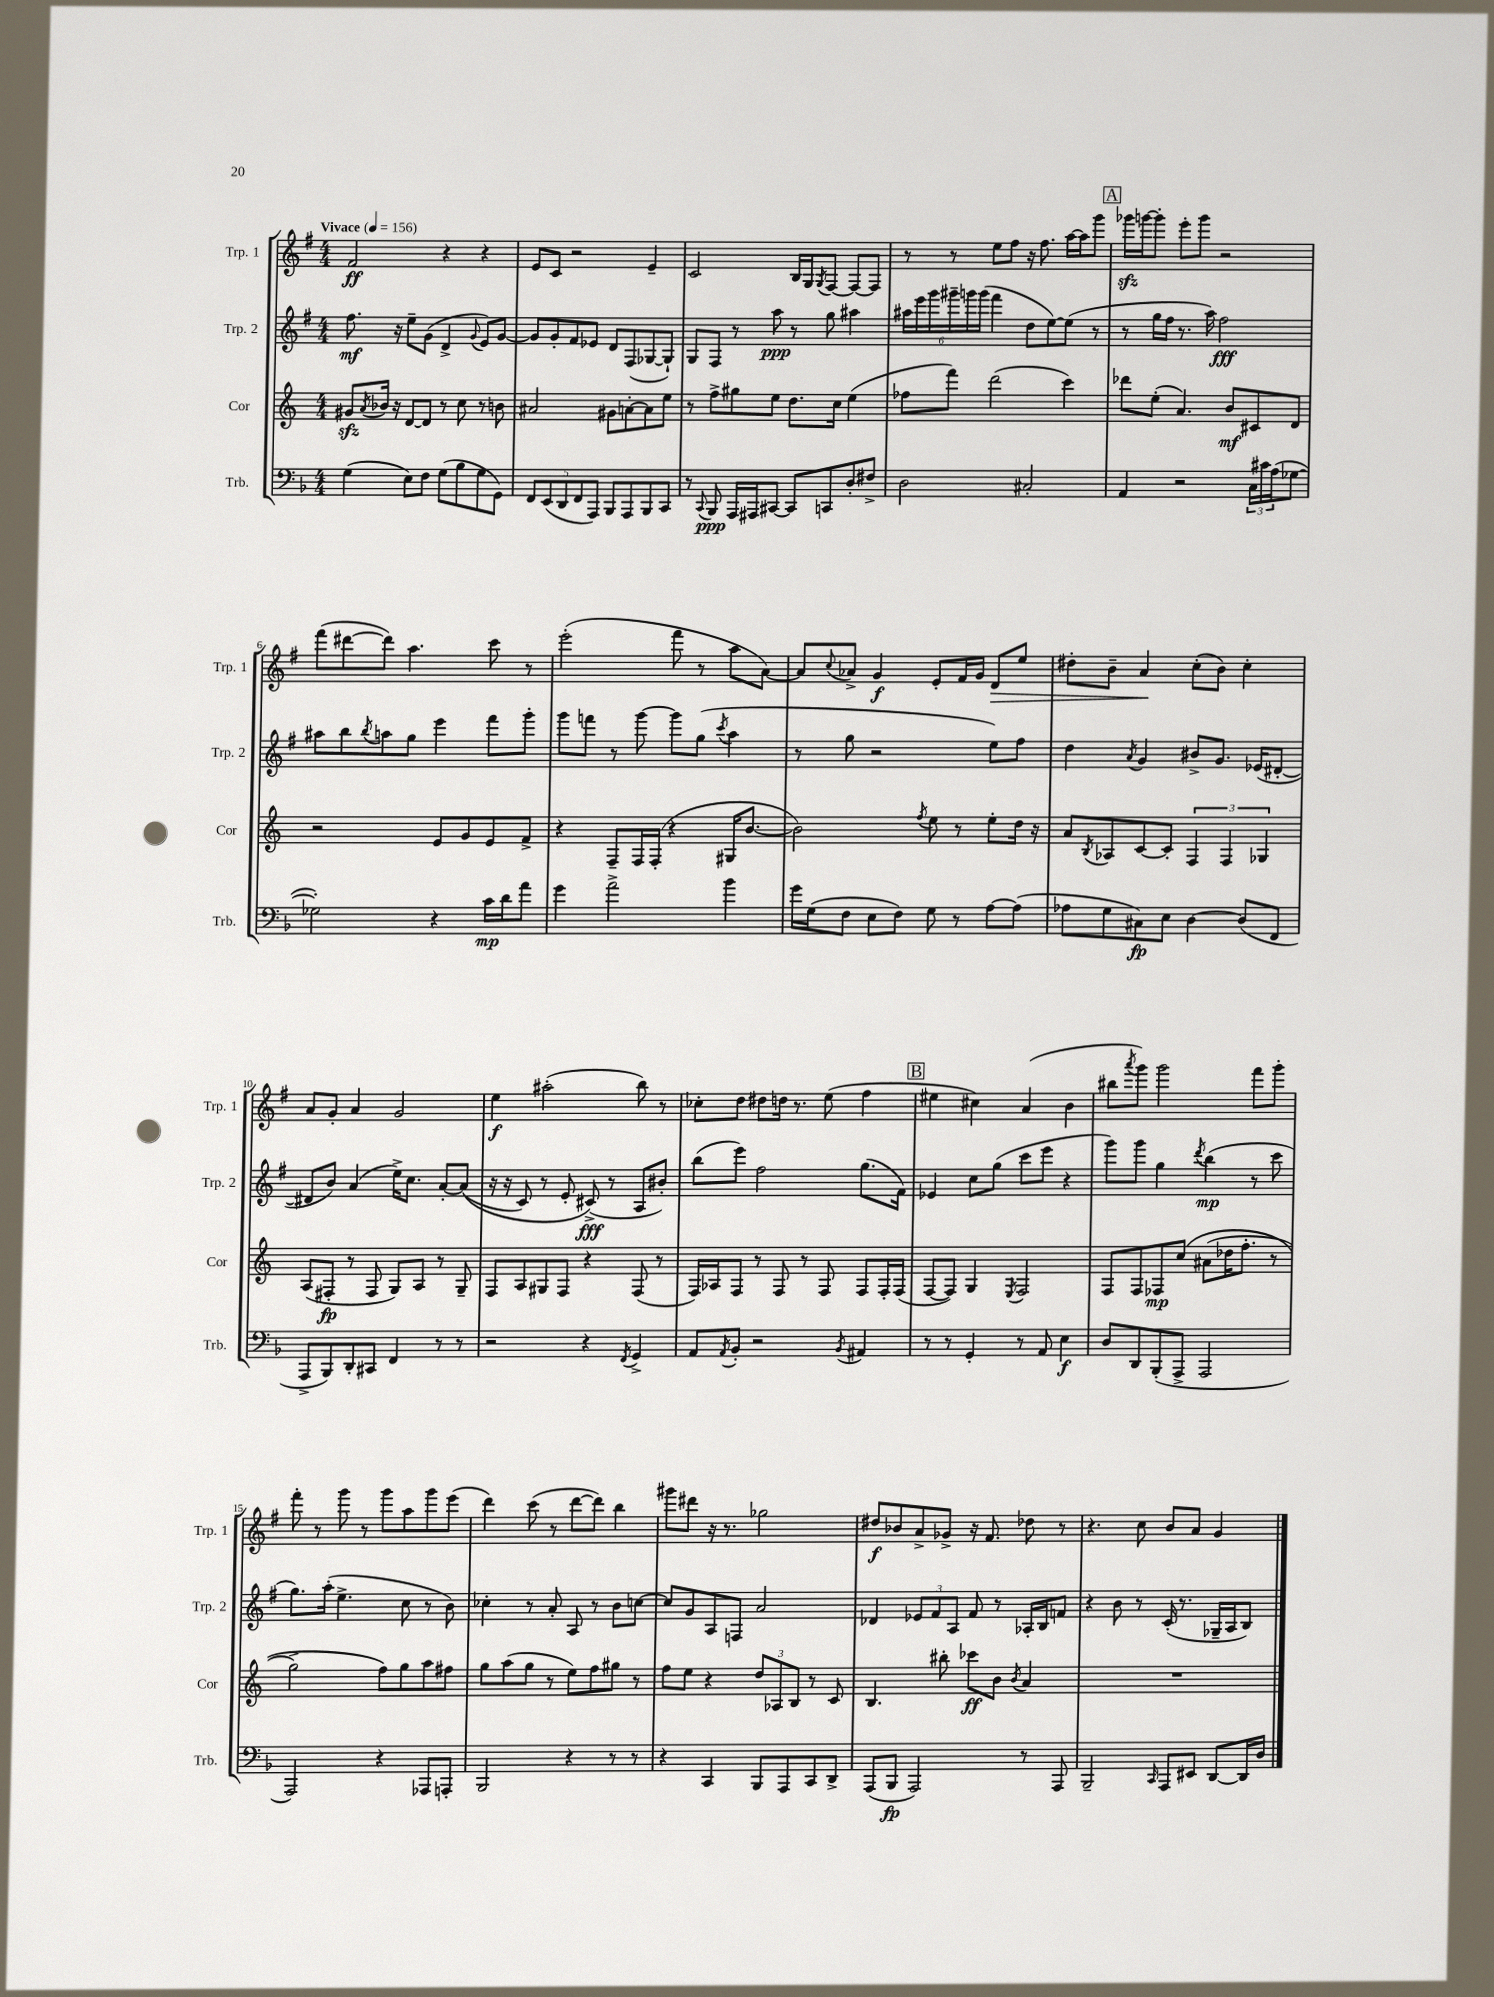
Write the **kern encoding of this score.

**kern	**dynam	**kern	**dynam	**kern	**dynam	**kern	**dynam
*part4	*part4	*part3	*part3	*part2	*part2	*part1	*part1
*staff4	*staff4	*staff3	*staff3	*staff2	*staff2	*staff1	*staff1
*I"Trb.	*	*I"Cor	*	*I"Trp. 2	*	*I"Trp. 1	*
*I'Trb.	*	*I'Cor	*	*I'Trp. 2	*	*I'Trp. 1	*
*clefF4	*	*clefG2	*	*clefG2	*	*clefG2	*
*k[b-]	*	*k[]	*	*k[f#]	*	*k[f#]	*
*M4/4	*	*M4/4	*	*M4/4	*	*M4/4	*
*MM156	*	*MM156	*	*MM156	*	*MM156	*
=1	=1	=1	=1	=1	=1	=1	=1
!	!	!	!	!	!	!LO:TX:a:B:t=Vivace	!
(4G\	.	8g#Xzz/L	.	8.ff#\	mf	2f#/	ff
.	.	8qa/	.	.	.	.	.
.	.	16b-X/Jk	.	.	.	.	.
.	.	16r	.	16r	.	.	.
8E\L)	.	[8d/L	.	8ee~\L	.	.	.
8F\J	.	8d/J]	.	(8g\J	.	.	.
(8G\L	.	8r	.	4d^/	.	4r	.
8B-\	.	8cc\	.	.	.	.	.
.	.	.	.	8qqg/	.	.	.
8G\	.	8r	.	8e/L)	.	4r	.
8GG\J)	.	8bn\	.	[8g/J	.	.	.
=2	=2	=2	=2	=2	=2	=2	=2
10FF/L	.	2a#X/	.	8g/L]	.	8e/L	.
(10EE/	.	.	.	.	.	.	.
.	.	.	.	8g'/	.	8c/J	.
10DD/	.	.	.	.	.	.	.
.	.	.	.	8f#/	.	2r	.
10FF/	.	.	.	.	.	.	.
.	.	.	.	8e-X/J	.	.	.
10AAA/J)	.	.	.	.	.	.	.
8BBB-/L	.	8g#X\L	.	8d/L	.	.	.
8AAA/	.	[8an'\	.	(8F#/	.	.	.
8BBB-/	.	8a\]	.	[8G-X/	.	4e~/	.
8CC/J	.	8ee\J	.	8G-`/J])	.	.	.
=3	=3	=3	=3	=3	=3	=3	=3
8r	.	8r	.	8G/L	.	2c/	.
8qqCC/	.	.	.	.	.	.	.
8BBB-/	ppp	8ff^\L	.	8F#/J	.	.	.
16AAA/LL	.	8gg#X\	.	8r	.	.	.
16AAA#X/J	.	.	.	.	.	.	.
[8CC#X/J	.	8ee\J	.	8aa\	ppp	.	.
8CC#/L]	.	8.dd\L	.	8r	.	16B/LL	.
.	.	.	.	.	.	16G/J	.
.	.	.	.	.	.	8qG/	.
8CCn/	.	.	.	8gg\	.	[8F#/J	.
.	.	16cc\Jk	.	.	.	.	.
8D'/	.	(4ee\	.	4aa#X\	.	8F#/L_	.
8F#X^/J	.	.	.	.	.	8F#/J]	.
=4	=4	=4	=4	=4	=4	=4	=4
2D\	.	8ff-X\L	.	24aa#X\LL	.	8r	.
.	.	.	.	24eee\	.	.	.
.	.	.	.	24ggg\	.	.	.
.	.	8fff\J)	.	24ggg#X~\	.	8r	.
.	.	.	.	24gggn\	.	.	.
.	.	.	.	(24ggg\JJ	.	.	.
.	.	(2ddd\	.	4fff#\	.	8ee\L	.
.	.	.	.	.	.	8ff#\J	.
2C#X'/	.	.	.	8dd\L	.	16r	.
.	.	.	.	.	.	8.ff#\	.
.	.	.	.	[8ee\)	.	.	.
.	.	4ccc\)	.	(8ee\J]	.	[16aa\LL	.
.	.	.	.	.	.	16aa\J]	.
.	.	.	.	8r	.	8ggg\J	.
!!LO:REH:place=s1:t=A
=5	=5	=5	=5	=5	=5	=5	=5
4AA/	.	8ddd-X\L	.	8r	.	16ggg-Xzz\LL	.
.	.	.	.	.	.	[16gggn\J	.
.	.	(8ee'\J	.	16gg\LL	.	8ggg'\J]	.
.	.	.	.	16ff#\JJ	.	.	.
2r	.	4.a/)	.	8.r	.	8eee'\L	.
.	.	.	.	.	.	8ggg\J	.
.	.	.	.	16aa\)	.	.	.
.	.	.	.	2ff#\	fff	2r	.
.	.	8b/L	mf	.	.	.	.
24C\LL	.	8c#X/	.	.	.	.	.
24c#X\	.	.	.	.	.	.	.
(24A\J	.	.	.	.	.	.	.
[8G-X\J	.	8d/J	.	.	.	.	.
!!LO:LB:g=z
=6	=6	=6	=6	=6	=6	=6	=6
2G-X'\])	.	2r	.	8aa#X\L	.	(8fff#\L	.
.	.	.	.	8bb\	.	[8ddd#X\	.
.	.	.	.	8qbb/	.	.	.
.	.	.	.	8aan\	.	8ddd#\J])	.
.	.	.	.	8gg\J	.	4.aa\	.
4r	.	8e/L	.	4eee\	.	.	.
.	.	8g/	.	.	.	.	.
16c\LL	mp	8e/	.	8fff#\L	.	8ccc\	.
16d\J	.	.	.	.	.	.	.
8a\J	.	8f^/J	.	8ggg'\J	.	8r	.
=7	=7	=7	=7	=7	=7	=7	=7
4g\	.	4r	.	8ggg\L	.	(2eee'\	.
.	.	.	.	8fffn\J	.	.	.
2a^\	.	8F~/L	.	8r	.	.	.
.	.	16F/L	.	[8ggg\	.	.	.
.	.	(16F'/JJ	.	.	.	.	.
.	.	4r	.	8ggg\L]	.	8fff#\	.
.	.	.	.	(8gg\J	.	8r	.
.	.	.	.	8qccc/	.	.	.
4b-\	.	16G#X/KL	.	4aa\	.	8aa\L	.
.	.	[8.b/J	.	.	.	.	.
.	.	.	.	.	.	[8a\J)	.
=8	=8	=8	=8	=8	=8	=8	=8
16g\LL	.	2b\])	.	8r	.	8a/L]	.
(16G\J	.	.	.	.	.	.	.
.	.	.	.	.	.	8qqcc/	.
8F\J	.	.	.	8gg\	.	8a-X^/J	.
8E\L	.	.	.	2r	.	4g/	f
8F\J)	.	.	.	.	.	.	.
.	.	8qff/	.	.	.	.	.
8G\	.	8ee\	.	.	.	8e'/L	.
8r	.	8r	.	.	.	16f#/L	.
.	.	.	.	.	.	16g/JJ	.
!	!	!	!	!	!	!	!LO:HP:b
[8A\L	.	8ee'\L	.	8ee\L)	.	8d/L	>
(8A\J]	.	16dd\Jk	.	8ff#\J	.	8ee/J	.
.	.	16r	.	.	.	.	.
=9	=9	=9	=9	=9	=9	=9	=9
8A-X\L	.	8a/L	.	4dd\	.	8dd#X'\L	.
.	.	8qB/	.	.	.	.	.
8G\	.	8A-X/	.	.	.	8b~\J	.
.	.	.	.	8qa/	.	.	.
8C#X\)	fp	[8c/	.	4g/	.	4a/	.
8E\J	.	8c'/J]	.	.	.	.	.
[4D\	.	6F/	.	8b#X^/L	.	(8cc'\L	]
.	.	.	.	8.g/J	.	8b\J)	.
.	.	6F/	.	.	.	.	.
(8D/L]	.	.	.	.	.	4cc'\	.
.	.	.	.	(16e-X/KL	.	.	.
.	.	6G-X/	.	.	.	.	.
8FF/J	.	.	.	[8d#X'/J	.	.	.
!!LO:LB:g=z
=10	=10	=10	=10	=10	=10	=10	=10
8AAA^/L	.	(8A/L	.	8d#X/L]	.	8a/L	.
8BBB-/)	.	8F#X'/J	fp	8b/J)	.	8g'/J	.
8DD'/	.	8r	.	(4a/	.	4a/	.
8CC#X/J	.	8F#/	.	.	.	.	.
4FF/	.	8G/L)	.	16ee^\KL)	.	2g/	.
.	.	.	.	8.cc\J	.	.	.
.	.	8A/J	.	.	.	.	.
8r	.	8r	.	[8a'/L	.	.	.
8r	.	8G~/	.	((8a/J]	.	.	.
=11	=11	=11	=11	=11	=11	=11	=11
2r	.	8F/L	.	16r	.	4ee\	f
.	.	.	.	16r	.	.	.
.	.	8A/	.	8c/)	.	.	.
.	.	8G#X/	.	8r	.	(2aa#X'\	.
.	.	8F/J	.	8e'/	.	.	.
4r	.	4r	.	(8c#X^/)	fff	.	.
.	.	.	.	8r	.	.	.
8qFF/	.	.	.	.	.	.	.
4GG^/	.	(8F/	.	8A/L	.	8bb\)	.
.	.	8r	.	8b#X'/J)	.	8r	.
=12	=12	=12	=12	=12	=12	=12	=12
8AA/L	.	16F/LL)	.	(8bb\L	.	8cc-X'\L	.
.	.	16A-X/J	.	.	.	.	.
8qAA/	.	.	.	.	.	.	.
8BB-'/J	.	8F/J	.	8eee\J)	.	8dd\J	.
2r	.	8r	.	2ff#\	.	8dd#X\L	.
.	.	8F/	.	.	.	16ddn\Jk	.
.	.	.	.	.	.	8.r	.
.	.	8r	.	.	.	.	.
.	.	8F/	.	.	.	(8ee\	.
8qBB-/	.	.	.	.	.	.	.
4AA#X/	.	8F/L	.	(8.gg\L	.	4ff#\	.
.	.	16F'/L	.	.	.	.	.
.	.	(16F/JJ	.	16f#\Jk)	.	.	.
!!LO:REH:place=s1:t=B
=13	=13	=13	=13	=13	=13	=13	=13
8r	.	[8F/L	.	4e-X/	.	4ee#X\	.
8r	.	8F/J])	.	.	.	.	.
4GG'/	.	4G/	.	8cc\L	.	4cc#X\)	.
.	.	.	.	(8gg\J	.	.	.
.	.	8qE/	.	.	.	.	.
8r	.	2F/	.	8ccc\L	.	(4a/	.
8AA/	.	.	.	8eee\J	.	.	.
4E\	f	.	.	4r	.	4b\	.
=14	=14	=14	=14	=14	=14	=14	=14
8D/L	.	8F/L	.	8ggg\L)	.	8bb#X\L	.
.	.	.	.	.	.	8qaaa/	.
8DD/	.	8F/	.	8ggg\J	.	8ggg\J)	.
(8BBB-'/	.	8F-X/	mp	4gg\	.	2ggg\	.
8AAA^/J	.	(8cc/J	.	.	.	.	.
.	.	.	.	8qddd/	.	.	.
2AAA/	.	(8a#X\L	.	(4bb\	mp	.	.
.	.	16dd-X\K	.	.	.	.	.
.	.	8.ff'\J	.	.	.	.	.
.	.	.	.	8r	.	8fff#\L	.
.	.	8r	.	8ccc\	.	8ggg'\J	.
!!LO:LB:g=z
=15	=15	=15	=15	=15	=15	=15	=15
2AAA/)	.	2gg^\)	.	8.gg\L)	.	8fff#'\	.
.	.	.	.	.	.	8r	.
.	.	.	.	(16aa'\Jk	.	.	.
.	.	.	.	4.ee^\	.	8ggg\	.
.	.	.	.	.	.	8r	.
4r	.	8ff\L)	.	.	.	8ggg\L	.
.	.	8gg\	.	8cc\	.	8aa\	.
8AAA-X/L	.	8aa\	.	8r	.	8ggg\	.
8AAAn'/J	.	8ff#X\J	.	8b\)	.	(8eee\J	.
=16	=16	=16	=16	=16	=16	=16	=16
2BBB-/	.	8gg\L	.	4cc-X'\	.	4ddd\)	.
.	.	(8aa\	.	.	.	.	.
.	.	8gg\J	.	8r	.	(8ccc\	.
.	.	8r	.	8a'/	.	8r	.
4r	.	8ee\L)	.	8A/	.	[8ddd\L	.
.	.	8ff\	.	8r	.	8ddd\J])	.
8r	.	8gg#X\J	.	8b\L	.	4bb\	.
8r	.	8r	.	[8ccn\J	.	.	.
=17	=17	=17	=17	=17	=17	=17	=17
4r	.	8ff\L	.	8cc/L]	.	8ggg#X\L	.
.	.	8ee\J	.	8g/	.	8ddd#X\J	.
4CC/	.	4r	.	8A/	.	16r	.
.	.	.	.	.	.	8.r	.
.	.	.	.	8Fn/J	.	.	.
8BBB-/L	.	12dd/L	.	2a/	.	2gg-X\	.
.	.	12A-X/	.	.	.	.	.
8AAA/	.	.	.	.	.	.	.
.	.	12B/J	.	.	.	.	.
8CC/	.	8r	.	.	.	.	.
8DD^/J	.	8c/	.	.	.	.	.
=18	=18	=18	=18	=18	=18	=18	=18
(8AAA/L	.	4.B/	.	4d-X/	.	8dd#X/L	f
8BBB-/J	fp	.	.	.	.	8b-X/	.
2AAA/)	.	.	.	12e-X/L	.	8a^/	.
.	.	.	.	12f#/	.	.	.
.	.	8bb#X'\	.	.	.	8g-X^/J	.
.	.	.	.	12A/J	.	.	.
.	.	8ccc-X\L	ff	8f#/	.	16r	.
.	.	.	.	.	.	8.f#/	.
.	.	8b\J	.	8r	.	.	.
.	.	8qb/	.	.	.	.	.
8r	.	4a/	.	16A-X'/LL	.	8dd-X\	.
.	.	.	.	16B/J	.	.	.
8AAA/	.	.	.	8fn/J	.	8r	.
=19	=19	=19	=19	=19	=19	=19	=19
2BBB-~/	.	1r	.	4r	.	4.r	.
.	.	.	.	8b\	.	.	.
.	.	.	.	8r	.	8cc\	.
16qqCC/	.	.	.	.	.	.	.
8AAA/L	.	.	.	(16c'/	.	8b/L	.
.	.	.	.	8.r	.	.	.
8EE#X/J	.	.	.	.	.	8a/J	.
[8DD/L	.	.	.	16G-X~/LL	.	4g/	.
.	.	.	.	16A/J	.	.	.
16DD/L]	.	.	.	8B/J)	.	.	.
16D/JJ	.	.	.	.	.	.	.
==	==	==	==	==	==	==	==
*-	*-	*-	*-	*-	*-	*-	*-
